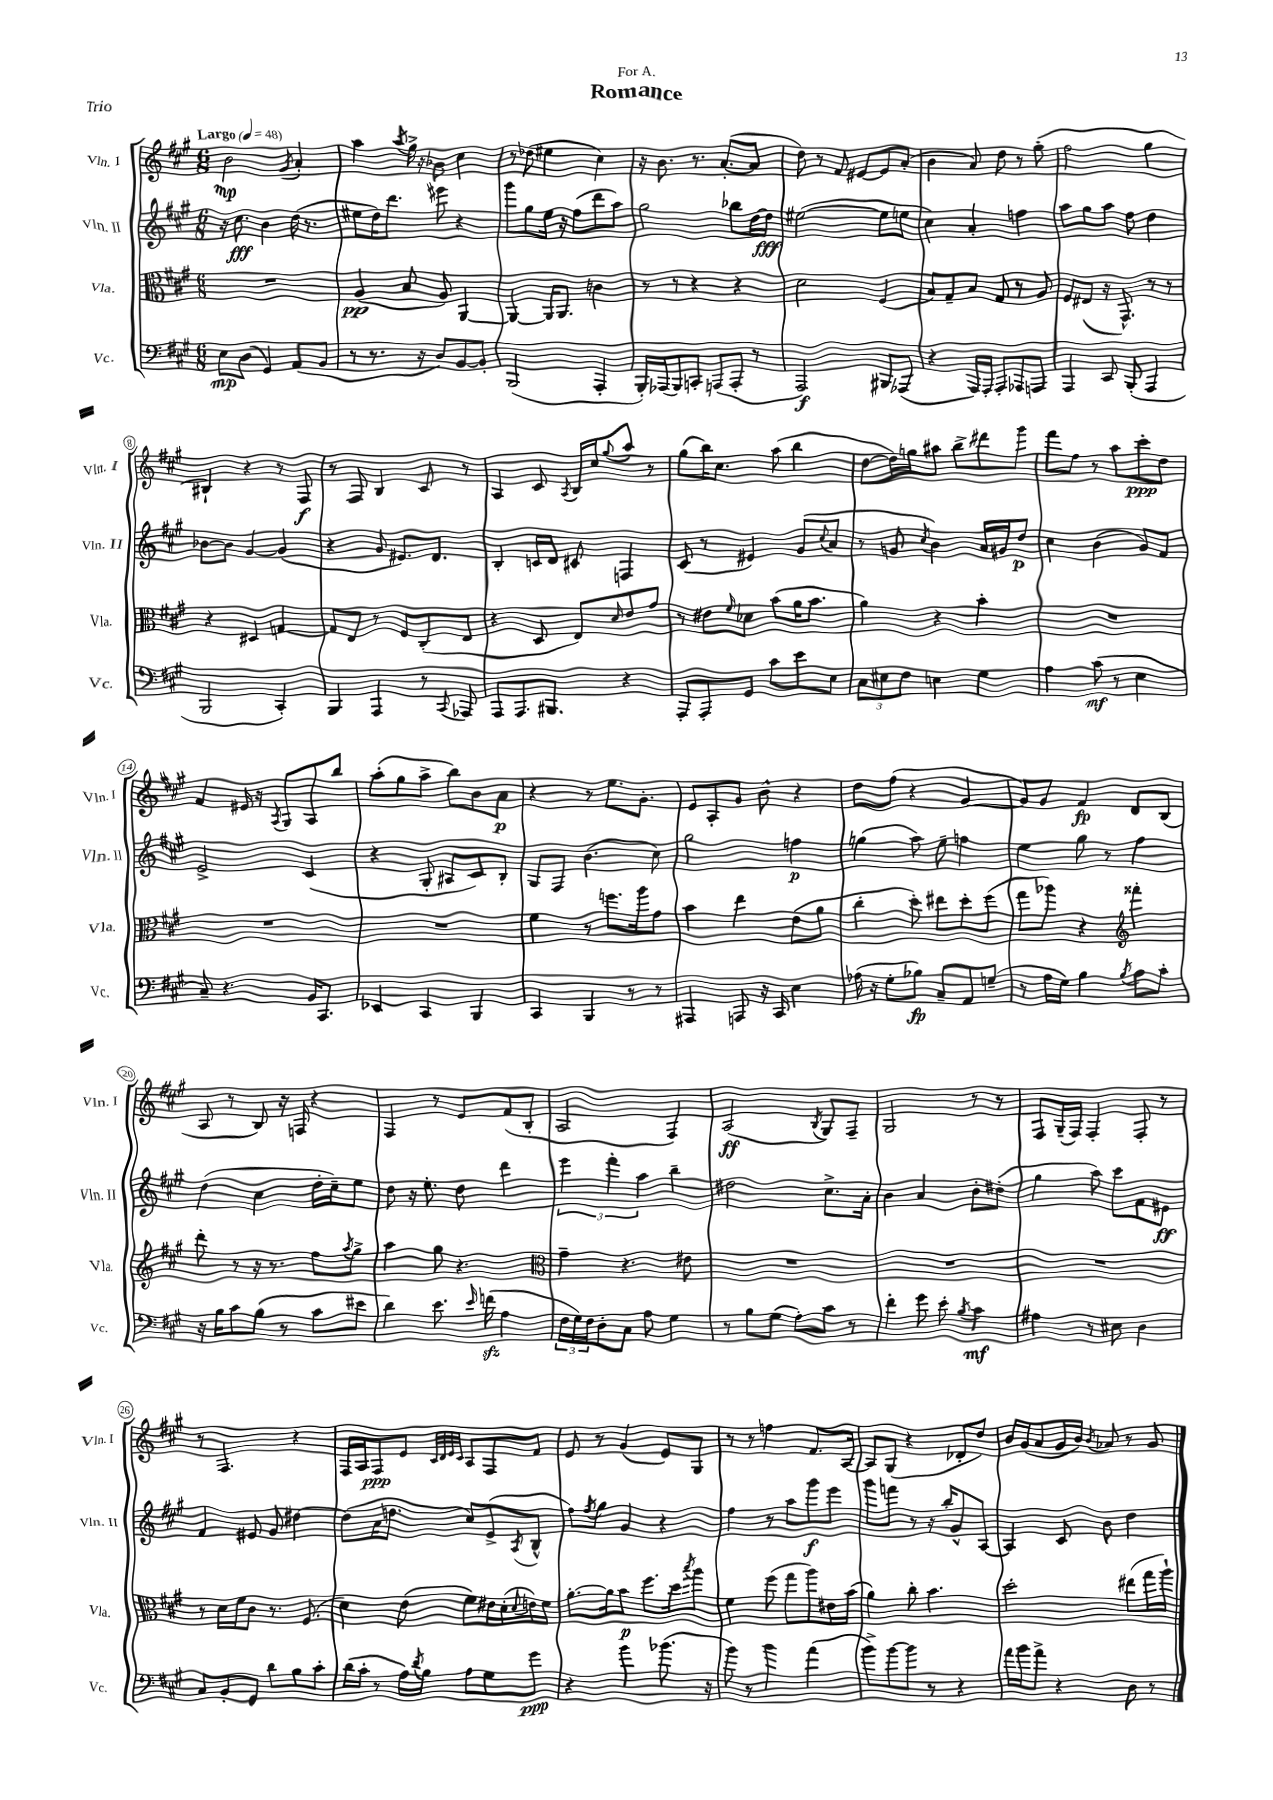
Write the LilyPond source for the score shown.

\header { title = "Romance" dedication = "For A." piece = "Trio" }
<<
\new StaffGroup <<
\new Staff = "s0" \with { instrumentName = "Vln. I" shortInstrumentName = "Vln. I" } {
    \clef treble \key a \major \numericTimeSignature \time 6/8 \tempo "Largo" 4 = 48
    b'2\mp \acciaccatura { gis'8 } a'4-. |
    a''4 \acciaccatura { a''8 } gis''16-> r16 bes'8 cis''4 |
    r8 des''8( eis''4 cis''4) |
    r16 b'8. r8. a'8.~-.( a'8 |
    d''8) r8 fis'8 eis'8~ eis'8 a'8-.( |
    b'4 a'8) d''8 r8 gis''8-.( |
    fis''2 gis''4 |
    bis4-!) r4 r8 fis8\f |
    r8 fis8 b4 cis'8 r8 |
    a4 cis'8 \acciaccatura { a8 } b16 cis''16 \appoggiatura { gis''8 } a''8 r8 |
    gis''8( b''16) cis''8. a''8( b''4 |
    d''8~ d''16) g''16 ais''8 b''8-> dis'''8 gis'''8 |
    fis'''8 fis''8 r8 a''8 cis'''8-.\ppp d''8 |
    fis'4 eis'16 r16 \acciaccatura { a8 } gis8 a8 b''8 |
    a''8-.( gis''8 a''8-> b''8) b'8 a'8\p |
    r4 r8 e''8. gis'8.-. |
    e'8 a8-. gis'8 b'8-^ r4 |
    d''8 fis''8( r4 gis'4~ |
    gis'8) gis'8 fis'4\fp d'8 b8( |
    a8 r8 b8) r16 f16 r4 |
    fis4 r8 e'8 fis'8( b8-. |
    a2 fis4) |
    a2\ff( \acciaccatura { b8 } gis8) fis8-- |
    gis2 r8 r8 |
    fis8 gis16--( fis16) fis4-. fis8-. r8 |
    r8 fis4. r4 |
    fis16 a16 fis8\ppp e'8 \grace { cis'32 d'32 e'32 cis'32 } a8 fis8 fis'8 |
    e'8 r8 gis'4( e'8) gis8 |
    r8 r8 f''4 fis'8. a16~ |
    a8 gis8( r4 des'8-. d''8) |
    b'16 gis'16( a'8 gis'16 b'16) \acciaccatura { b'8 } aes'8 r8 gis'8 \bar "|." |
}
\new Staff = "s1" \with { instrumentName = "Vln. II" shortInstrumentName = "Vln. II" } {
    \clef treble \key a \major \numericTimeSignature \time 6/8
    r16 cis''8.\fff b'4 d''16( r8. |
    eis''8 d''16) d'''8. eis'''8 r4 |
    gis'''8 gis''8 e''16 r16 fis''8( d'''8 a''8) |
    gis''2 bes''8 d''16~ d''16\fff |
    eis''2~( eis''8 e''8 |
    cis''4) a'4-. f''4 |
    a''8 gis''8 a''8 fis''8 d''4 |
    bes'8~ bes'8 gis'4~ gis'4( |
    r4 gis'8 eis'8.) d'8. |
    b4-. c'16 d'16 cis'8 f4 |
    cis'8( r8 eis'4) gis'8( \appoggiatura { cis''8 } a'8 |
    r8 g'8 \acciaccatura { cis''8 } b'4) a'16 gis'16 d''8\p |
    cis''4 b'4( gis'8) fis'8 |
    e'2-> cis'4( |
    r4 gis8-. ais8 cis'8) b8-. |
    gis8 fis8 b'4.( cis''8) |
    gis''2 f''4\p |
    g''4( a''8) e''8-- f''4 |
    e''4 gis''8 r8 fis''4 |
    d''4( cis''4 d''16-. cis''16--) e''8 |
    d''8 r16 e''8.-. d''8 d'''4 |
    \tuplet 3/2 { e'''4 fis'''4-. a''4 } b''4-- |
    dis''2 cis''8.-> a'16-. |
    b'4 a'4 b'8-. dis''8-.( |
    gis''4 a''8) cis'''8 fis'8 eis'8\ff |
    fis'4 eis'8 gis'8 dis''4~ |
    dis''8( a'16 d''8. cis''8) e'8->( \acciaccatura { a8 } b8-^ |
    fis''8) \acciaccatura { fis''8 } gis''8 gis'4 r4 |
    fis''4 r8 a''8 gis'''8\f e'''8 |
    gis'''8 f'''8 r8 r16 b''16-. gis'8-^ a8~ |
    a4 cis'8 b'8 d''4 \bar "|." |
}
\new Staff = "s2" \with { instrumentName = "Vla." shortInstrumentName = "Vla." } {
    \clef alto \key a \major \numericTimeSignature \time 6/8
    R2. |
    a4\pp( b8 a8) a,4~ |
    a,4~ a,16 a,8. c'4 |
    r8 r8 r4 r4 |
    d'2 fis4( |
    b8) gis8-- b8 gis8 r8 a8 |
    fis8 eis8( r16 gis,8.-^) r8 r8 |
    r4 dis4 g4~ |
    g8 e8 r8 fis8 cis8-.( e8 |
    r4 d8 e8) \grace { d'16 } e'8 gis'8 |
    r8 eis'8 \grace { fis'16 } des'8 b'8( a'16 b'8. |
    a'4) r4 b'4-. |
    R2. |
    R2. |
    R2. |
    fis'4 r8 f''8. a''16 gis'8 |
    b'4 e''4 e'8( a'8 |
    cis''4-. d''8-.) eis''8 d''8-. fis''8( |
    gis''8 aes''8) r4 \clef treble fisis'''4-. |
    d'''8-. r8 r16 r8. fis''8 \acciaccatura { a''8 } gis''8-> |
    a''4 gis''8 r4. |
    \clef alto gis'4-- r4. eis'8 |
    R2. |
    R2. |
    R2. |
    r8 d'16 fis'16 cis'8 r8. fis8.( |
    d'4) e'8( fis'8) eis'16 d'16-.( \appoggiatura { d'8 } e'16) fis'16 |
    a'8.~-. a'16 b'8\p fis''8. d''16 \acciaccatura { b''8 } a''8 |
    fis'4 fis''8( gis''8 a''8) eis'16 b'16( |
    a'4) cis''8-. b'4. |
    d''2-. eis''8( gis''16 a''16-!) \bar "|." |
}
\new Staff = "s3" \with { instrumentName = "Vc." shortInstrumentName = "Vc." } {
    \clef bass \key a \major \numericTimeSignature \time 6/8
    e8\mp d8( gis,4) a,8( b,8 |
    r8 r8. r16 d8) b,8~ b,8-. |
    b,,2( a,,4-. |
    b,,16-.) aes,,16( b,,8) c,8-. a,,8( a,,8-. r8 |
    a,,2\f) bis,,8 aes,,8( |
    r4 a,,16) a,,16-. a,,8-. aes,,8 a,,8 |
    a,,4 cis,8 b,,8-.( a,,4 |
    b,,2 cis,4-.) |
    b,,4 a,,4 r8 \appoggiatura { cis,8 } aes,,8 |
    a,,8 a,,8. bis,,8. r4 |
    a,,8-. a,,8-. gis,8 cis'8 e'8 e8 |
    \tuplet 3/2 { cis8 eis8 fis8 } e4 gis4 |
    a4 cis'8\mf( r8 e4 |
    cis8--) r4. b,16 cis,8. |
    ees,4 cis,4 b,,4 |
    cis,4 b,,4 r8 r8 |
    ais,,4 a,,8 r16 cis,16 e4 |
    aes16( r16 gis8-. bes8\fp) cis8-- a,8 g8--( |
    r8 a16 gis16) b4 \acciaccatura { b8 } a8 cis'8-. |
    r16 b16 cis'8 b8( r8 cis'8 eis'8 |
    d'4) e'8. \grace { e'16 } f'16\sfz( a4 |
    \tuplet 3/2 { fis16 gis16) fis16 } d8-. cis8 a8 gis4 |
    r8 b8 gis8( a8-.) cis'8 r8 |
    fis'4-. gis'8 e'8-. \acciaccatura { b8 } cis'4\mf |
    ais4 r8 eis8 d4 |
    cis8 b,8-. gis,8 d'8 b8 cis'8-. |
    d'16( cis'16-. r8 a16) \acciaccatura { d'8 } b16 a8 gis8 gis'8\ppp |
    r4 b'4 bes'8.( r16 |
    b'8) r8 b'4 a'4( |
    b'8->) b'8~ b'8 r8 r4 |
    a'16 b'16 a'8-> r4 d8 r8 \bar "|." |
}
>>
>>
\layout { \context { \Score \override BarNumber.stencil = #(make-stencil-circler 0.1 0.3 ly:text-interface::print) } }
